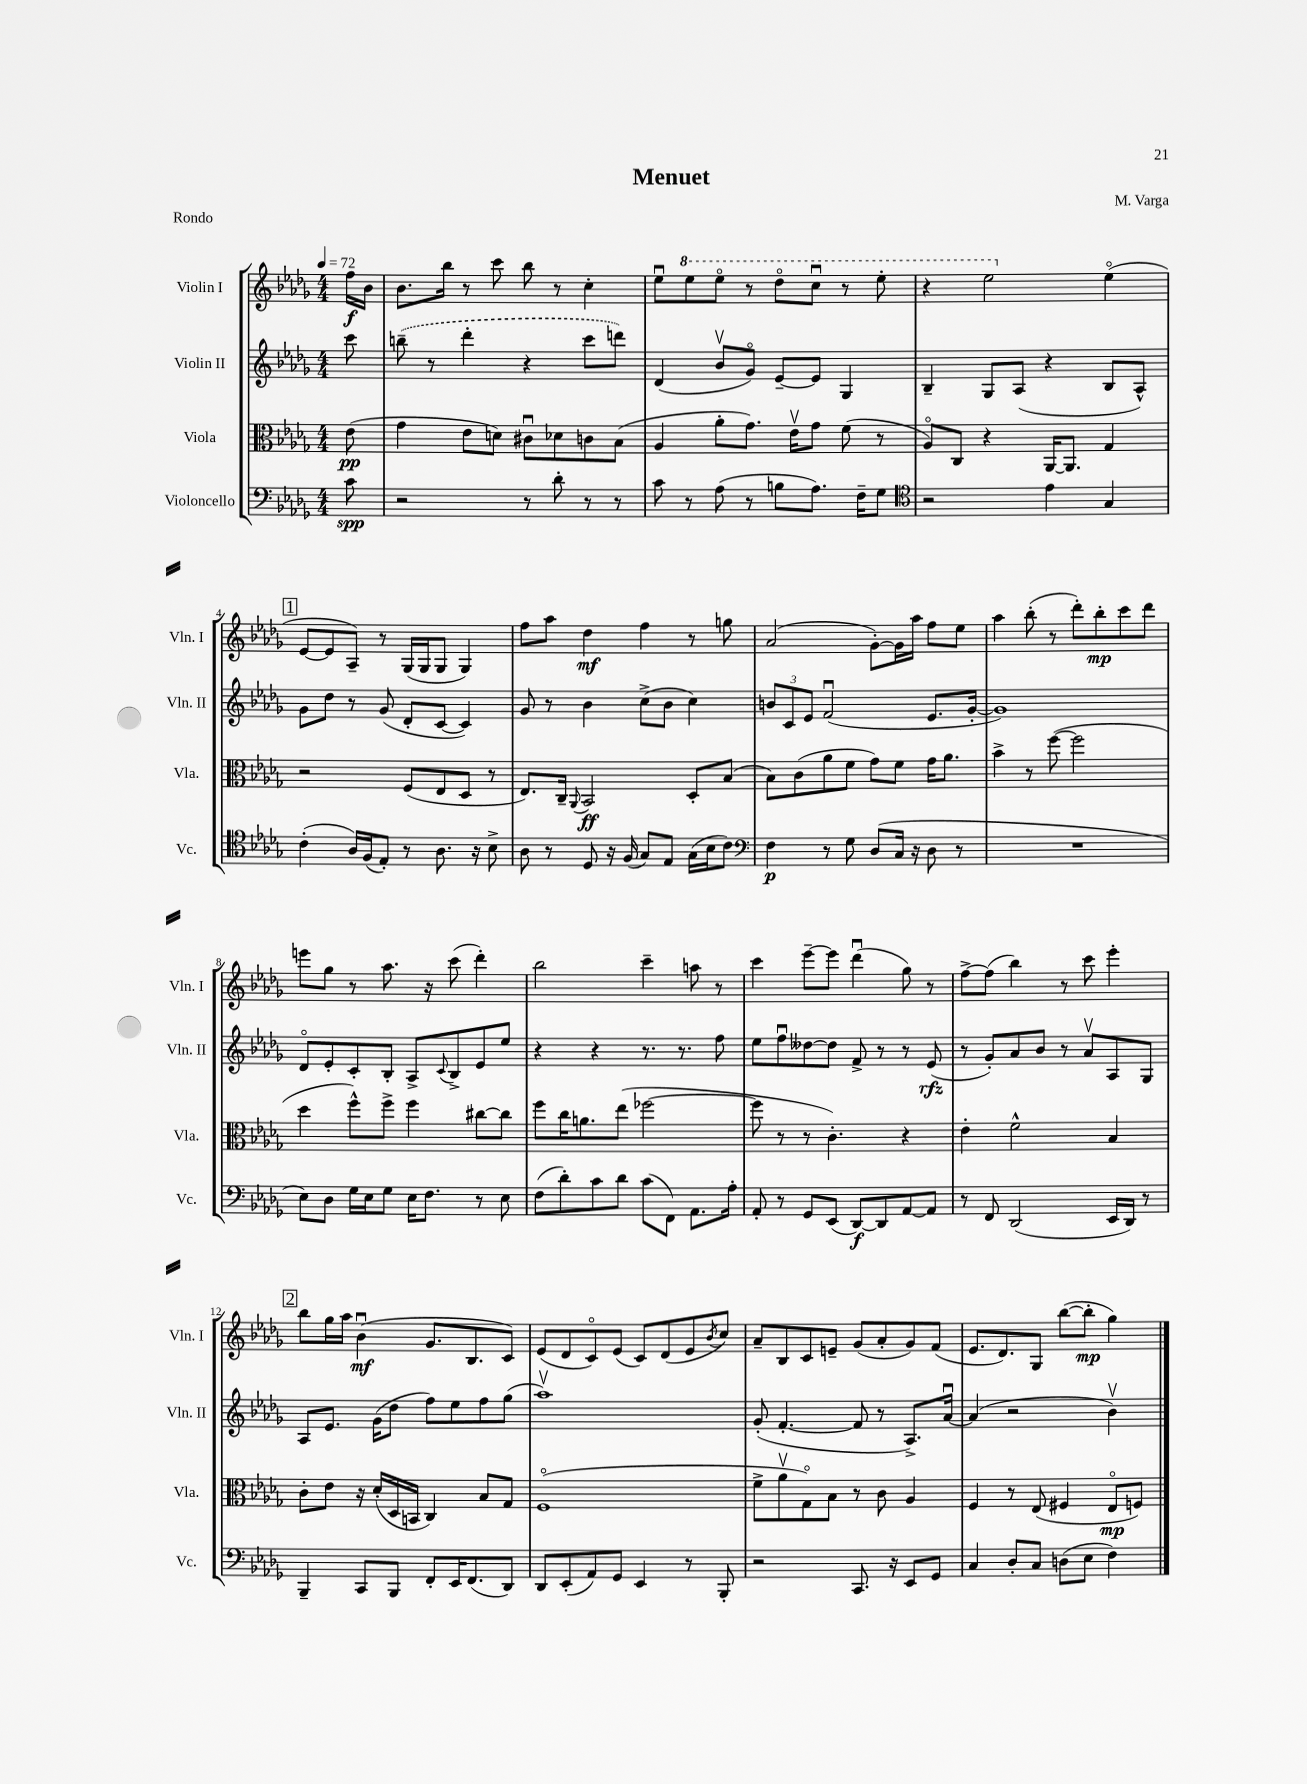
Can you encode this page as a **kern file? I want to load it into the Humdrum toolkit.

**kern	**dynam	**kern	**dynam	**kern	**dynam	**kern	**dynam
*part4	*part4	*part3	*part3	*part2	*part2	*part1	*part1
*staff4	*staff4	*staff3	*staff3	*staff2	*staff2	*staff1	*staff1
*I"Violoncello	*	*I"Viola	*	*I"Violin II	*	*I"Violin I	*
*I'Vc.	*	*I'Vla.	*	*I'Vln. II	*	*I'Vln. I	*
*clefF4	*	*clefC3	*	*clefG2	*	*clefG2	*
*k[b-e-a-d-g-]	*	*k[b-e-a-d-g-]	*	*k[b-e-a-d-g-]	*	*k[b-e-a-d-g-]	*
*M4/4	*	*M4/4	*	*M4/4	*	*M4/4	*
*MM72	*	*MM72	*	*MM72	*	*MM72	*
=	=	=	=	=	=	=	=
8c\	spp	(8e-\	pp	8ccc\	.	16ff\LL	f
.	.	.	.	.	.	16b-\JJ	.
=1	=1	=1	=1	=1	=1	=1	=1
2r	.	4g-\	.	(8bbn~\	.	8.b-\L	.
.	.	.	.	8r	.	.	.
.	.	.	.	.	.	16bb-\Jk	.
.	.	8e-\L	.	4ddd-'\	.	8r	.
.	.	8dn\J)	.	.	.	8ccc\	.
8r	.	8c#Xu\L	.	4r	.	8bb-\	.
8d-'\	.	8d-X\	.	.	.	8r	.
8r	.	8cn\	.	8ccc\L	.	4cc'\	.
8r	.	(8B-\J	.	8dddn\J)	.	.	.
=2	=2	=2	=2	=2	=2	=2	=2
8c\	.	4A-/	.	(4d-/	.	8ee-u\L	.
*	*	*	*	*	*	*8va	*
8r	.	.	.	.	.	8eee-\	.
(8A-\	.	8a-'\L	.	8b-v/L	.	8eee-\J	.
8r	.	8.g-\J)	.	8g-/J)	.	8r	.
8Bn\L	.	.	.	[8e-~/L	.	8ddd-\L	.
.	.	16e-v\KL	.	.	.	.	.
8.A-\J)	.	8g-\J	.	8e-/J]	.	8cccu\J	.
.	.	(8f\	.	4G-/	.	8r	.
16F~\KL	.	.	.	.	.	.	.
8G-\J	.	8r	.	.	.	8eee-'\	.
=3	=3	=3	=3	=3	=3	=3	=3
*clefC4	*	*	*	*	*	*	*
2r	.	8A-/L)	.	4B-~/	.	4r	.
.	.	8C/J	.	.	.	.	.
.	.	4r	.	8G-/L	.	2eee-\	.
.	.	.	.	(8A-/J	.	.	.
4e-\	.	[16AA-/KL	.	4r	.	.	.
.	.	8.AA-/J]	.	.	.	.	.
*	*	*	*	*	*	*X8va	*
4G-/	.	4G-/	.	8B-/L	.	(4ee-\	.
.	.	.	.	8A-^^/J)	.	.	.
!!LO:LB:g=z
!!LO:REH:place=s1:t=1
=4	=4	=4	=4	=4	=4	=4	=4
(4c'\	.	2r	.	8g-\L	.	[8e-/L	.
.	.	.	.	8dd-\J	.	8e-/]	.
16A-/LL)	.	.	.	8r	.	8A-~/J)	.
(16F/J	.	.	.	.	.	.	.
8E-'/J)	.	.	.	(8g-/	.	8r	.
8r	.	(8F/L	.	8d-'/L	.	(16G-/LL	.
.	.	.	.	.	.	16G-/J	.
8.A-\	.	8E-/	.	[8c/J	.	8G-/J	.
.	.	8D-/J	.	4c/])	.	4G-/)	.
16r	.	.	.	.	.	.	.
8B-^\	.	8r	.	.	.	.	.
=5	=5	=5	=5	=5	=5	=5	=5
8A-\	.	8.E-/L)	.	8g-/	.	8ff\L	.
8r	.	.	.	8r	.	8aa-\J	.
.	.	16C~/Jk	.	.	.	.	.
.	.	8qqAA-/	.	.	.	.	.
8D-/	.	2BB-/	ff	4b-\	.	4dd-\	mf
16r	.	.	.	.	.	.	.
(16F/	.	.	.	.	.	.	.
8G-/L)	.	.	.	(8cc^\L	.	4ff\	.
8E-/J	.	.	.	8b-\J	.	.	.
(16G-\LL	.	8D-'/L	.	4cc\)	.	8r	.
16B-\J	.	.	.	.	.	.	.
8c\J)	.	(8B-/J	.	.	.	8ggn\	.
=6	=6	=6	=6	=6	=6	=6	=6
*clefF4	*	*	*	*	*	*	*
4F\	p	8B-\L)	.	12bn/L	.	(2a-/	.
.	.	.	.	12c/	.	.	.
.	.	(8c\	.	.	.	.	.
.	.	.	.	12e-/J	.	.	.
8r	.	8a-\	.	(2fu/	.	.	.
8G-\	.	8f\J	.	.	.	.	.
(8D-/L	.	8g-\L)	.	.	.	[8g-'\L)	.
16C/Jk	.	8f\J	.	.	.	16g-\L]	.
16r	.	.	.	.	.	16aa-\JJ	.
8D-\	.	16g-\KL	.	8.e-/L	.	8ff\L	.
.	.	8.a-\J	.	.	.	.	.
8r	.	.	.	.	.	8ee-\J	.
.	.	.	.	[16g-'/Jk	.	.	.
=7	=7	=7	=7	=7	=7	=7	=7
1r	.	4b-^\	.	1g-])	.	4aa-\	.
.	.	8r	.	.	.	(8bb-'\	.
.	.	([8ff\	.	.	.	8r	.
.	.	2ff\]	.	.	.	8ddd-'\L)	.
.	.	.	.	.	.	8bb-'\	mp
.	.	.	.	.	.	8ccc\	.
.	.	.	.	.	.	8ddd-\J	.
!!LO:LB:g=z
=8	=8	=8	=8	=8	=8	=8	=8
8E-\L)	.	4dd-\	.	8d-/L	.	8eeen\L	.
8D-\J	.	.	.	8e-'/	.	8gg-\J	.
16G-\LL	.	8ff^^\L)	.	8c'/	.	8r	.
16E-\J	.	.	.	.	.	.	.
8G-\J	.	8ff^\J	.	8B-'/J	.	8.aa-\	.
16E-\KL	.	4ff\	.	8A-^/L	.	.	.
8.F\J	.	.	.	.	.	16r	.
.	.	.	.	8qqc/	.	.	.
.	.	.	.	8B-^/	.	(8ccc\	.
8r	.	[8cc#X\L	.	8e-/	.	4ddd-'\)	.
8E-\	.	8cc#\J]	.	8ee-/J	.	.	.
=9	=9	=9	=9	=9	=9	=9	=9
(8F\L	.	8ff\L	.	4r	.	2bb-\	.
8d-'\)	.	16cc\K	.	.	.	.	.
.	.	8.an\	.	.	.	.	.
8c\	.	.	.	4r	.	.	.
8d-\J	.	(8ee-\J	.	.	.	.	.
(8c\L	.	[2ff-X\	.	8.r	.	4ccc~\	.
8FF\J)	.	.	.	.	.	.	.
.	.	.	.	8.r	.	.	.
8.AA-\L	.	.	.	.	.	8aan\	.
.	.	.	.	8ff\	.	8r	.
16A-'\Jk	.	.	.	.	.	.	.
=10	=10	=10	=10	=10	=10	=10	=10
8AA-'/	.	8ff-\]	.	8ee-\L	.	4ccc\	.
8r	.	8r	.	8ffu\	.	.	.
8GG-/L	.	8r	.	[8dd--X\	.	[8eee-~\L	.
(8EE-/J	.	4.c'\)	.	8dd--\J]	.	8eee-\J]	.
[8DD-/L)	f	.	.	8f^/	.	(4ddd-u\	.
8DD-/]	.	.	.	8r	.	.	.
[8AA-/	.	4r	.	8r	.	8gg-\)	.
8AA-/J]	.	.	.	(8e-/	rfz	8r	.
=11	=11	=11	=11	=11	=11	=11	=11
8r	.	4e-'\	.	8r	.	[8ff^\L	.
8FF/	.	.	.	8g-'/L)	.	(8ff\J]	.
(2DD-/	.	2f^^\	.	8a-/	.	4bb-\)	.
.	.	.	.	8b-/J	.	.	.
.	.	.	.	8r	.	8r	.
.	.	.	.	8a-v/L	.	8ccc\	.
16EE-/LL	.	4B-/	.	8A-/	.	4eee-'\	.
16DD-/JJ)	.	.	.	.	.	.	.
8r	.	.	.	8G-/J	.	.	.
!!LO:LB:g=z
!!LO:REH:place=s1:t=2
=12	=12	=12	=12	=12	=12	=12	=12
4BBB-~/	.	8c'\L	.	8A-/L	.	8bb-\L	.
.	.	8e-\J	.	8.e-/J	.	16gg-\L	.
.	.	.	.	.	.	16aa-\JJ	.
8CC/L	.	16r	.	.	.	(4b-u\	mf
.	.	(16d-'/LL	.	(16g-\KL	.	.	.
8BBB-/J	.	16D-/	.	8dd-\J	.	.	.
.	.	16BBn/JJ	.	.	.	.	.
8FF'/L	.	4C/)	.	8ff\L)	.	8.g-/L	.
16EE-/K	.	.	.	8ee-\	.	.	.
(8.FF/	.	.	.	.	.	8.B-/	.
.	.	8B-/L	.	8ff\	.	.	.
8DD-/J)	.	8G-/J	.	(8gg-\J	.	8c/J)	.
=13	=13	=13	=13	=13	=13	=13	=13
8DD-/L	.	(1F	.	1aa-v)	.	(8e-/L	.
(8EE-'/	.	.	.	.	.	8d-/	.
8AA-/)	.	.	.	.	.	8c/)	.
8GG-/J	.	.	.	.	.	(8e-/J	.
4EE-/	.	.	.	.	.	8c/L)	.
.	.	.	.	.	.	(8d-/	.
8r	.	.	.	.	.	8e-/	.
.	.	.	.	.	.	8qb-/	.
8BBB-'/	.	.	.	.	.	8cc/J)	.
=14	=14	=14	=14	=14	=14	=14	=14
2r	.	8f^\L	.	(8g-'/	.	8a-~/L	.
.	.	8a-v\	.	[4.f'/	.	8B-/	.
.	.	8G-\)	.	.	.	8c/	.
.	.	8B-\J	.	.	.	8en~/J	.
8.CC/	.	8r	.	8f/]	.	(8g-/L	.
.	.	8c\	.	8r	.	8a-'/	.
16r	.	.	.	.	.	.	.
8EE-/L	.	4A-/	.	8.A-^/L)	.	8g-/)	.
8GG-/J	.	.	.	.	.	(8f/J	.
.	.	.	.	[16a-u/Jk	.	.	.
=15	=15	=15	=15	=15	=15	=15	=15
4C/	.	4F/	.	(4a-/]	.	8.e-/L	.
.	.	.	.	.	.	8.d-/)	.
8D-'/L	.	8r	.	2r	.	.	.
8C/J	.	(8E-/	.	.	.	8G-/J	.
(8Dn\L	.	4F#X/	.	.	.	([8bb-\L	.
8E-\J	.	.	.	.	.	8bb-'\J]	mp
4F\)	.	8E-/L	mp	4b-v\)	.	4gg-\)	.
.	.	8Fn/J)	.	.	.	.	.
==	==	==	==	==	==	==	==
*-	*-	*-	*-	*-	*-	*-	*-
